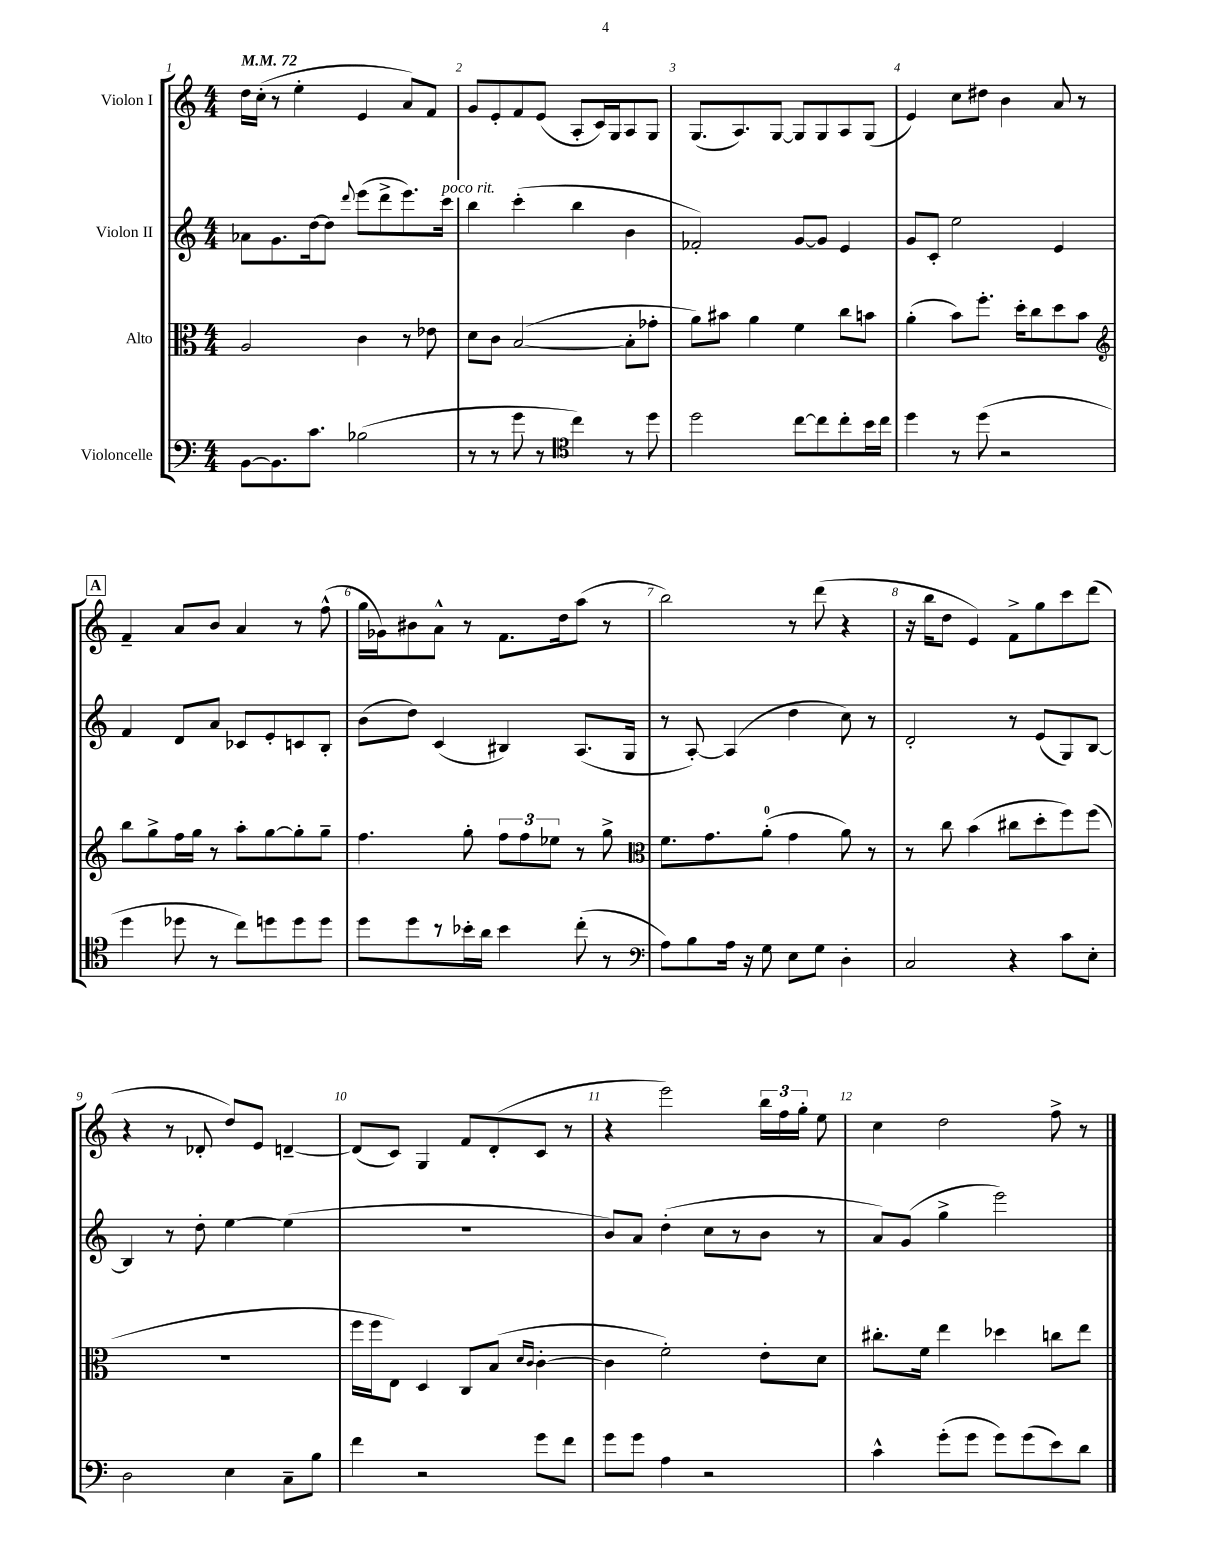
<<
\new StaffGroup <<
\new Staff = "s0" \with { instrumentName = "Violon I" } {
    \clef treble \key c \major \numericTimeSignature \time 4/4 \tempo 4 = 72
    \autoBeamOff d''16[ c''16]-.( r8 e''4-. e'4 a'8[) f'8] |
    g'8[ e'8-. f'8 e'8]( a8[-. c'16) g16 a8 g8] |
    g8.[( a8.) g8]~ g8[ g8 a8 g8]( |
    e'4) c''8[ dis''8] b'4 a'8 r8 |
    \mark \markup { \box "A" } f'4-- a'8[ b'8] a'4 r8 f''8-^( |
    g''16[ ges'16) bis'8 a'8]-^ r8 f'8.[ d''16 a''8]( r8 |
    b''2) r8 d'''8( r4 |
    r16 b''16[ d''8] e'4) f'8[-> g''8 c'''8 d'''8]( |
    r4 r8 des'8-. d''8[) e'8] d'4~-- |
    d'8[( c'8]) g4 f'8[ d'8-.( c'8] r8 |
    r4 e'''2) \tuplet 3/2 { b''16[ f''16 g''16]-. } e''8 |
    c''4 d''2 f''8-> r8 \bar "|." |
}
\new Staff = "s1" \with { instrumentName = "Violon II" } {
    \clef treble \key c \major \numericTimeSignature \time 4/4
    \autoBeamOff aes'8[ g'8. d''16~ d''8] \appoggiatura { d'''8 } e'''8[( d'''8-> e'''8.) c'''16]^\markup { \italic "poco rit." } |
    b''4 c'''4-.( b''4 b'4 |
    fes'2-.) g'8[~ g'8] e'4 |
    g'8[ c'8]-. e''2 e'4 |
    \mark \markup { \box "A" } f'4 d'8[ a'8] ces'8[ e'8-. c'8 b8]-. |
    b'8[( d''8]) c'4( bis4) a8.[( g16] |
    r8 a8~-.) a4( d''4 c''8) r8 |
    d'2-. r8 e'8[( g8) b8]~ |
    b4 r8 d''8-. e''4~ e''4( |
    r1 |
    b'8[) a'8] d''4-.( c''8[ r8 b'8] r8 |
    a'8[) g'8]( g''4-> e'''2) \bar "|." |
}
\new Staff = "s2" \with { instrumentName = "Alto" } {
    \clef alto \key c \major \numericTimeSignature \time 4/4
    \autoBeamOff a2 c'4 r8 ees'8 |
    d'8[ c'8] b2~( b8[-. ges'8]-. |
    a'8[) bis'8] a'4 f'4 c''8[ b'8] |
    a'4-.( b'8[) f''8.]-. d''16[-. c''8 d''8 b'8] |
    \mark \markup { \box "A" } \clef treble b''8[ g''8-> f''16 g''16] r8 a''8[-. g''8~ g''8-. g''8]-- |
    f''4. g''8-. \tuplet 3/2 { f''8[ f''8 ees''8] } r8 g''8-> |
    \clef alto f'8.[ g'8. a'8]-0-.( g'4 a'8) r8 |
    r8 c''8 b'4( cis''8[ d''8-. f''8) f''8]( |
    R1 |
    f''16[ f''16 e8]) d4 c8[ b8]( \grace { d'16[ c'16] } c'4~-. |
    c'4 f'2-.) e'8[-. d'8] |
    cis''8.[-. f'16] e''4 des''4 c''8[ e''8] \bar "|." |
}
\new Staff = "s3" \with { instrumentName = "Violoncelle" } {
    \clef bass \key c \major \numericTimeSignature \time 4/4
    \autoBeamOff b,8[~ b,8. c'8.] bes2( |
    r8 r8 g'8 r8 \clef tenor c''4) r8 d''8 |
    d''2 c''8[~ c''8 c''8-. b'16 c''16] |
    d''4 r8 d''8( r2 |
    \mark \markup { \box "A" } d''4 des''8 r8 c''8[) d''8 d''8 d''8] |
    d''8[ d''8 r8 bes'16-. a'16] bes'4 c''8-.( r8 |
    \clef bass a8[) b8 a16] r16 g8 e8[ g8] d4-. |
    c2 r4 c'8[ e8]-. |
    d2 e4 c8[-- b8] |
    f'4 r2 g'8[ f'8] |
    g'8[ g'8] a4 r2 |
    c'4-^ g'8[-.( g'8] g'8[) g'8( e'8) d'8] \bar "|." |
}
>>
>>
\layout { \context { \Score \override BarNumber.break-visibility = ##(#f #t #t) barNumberVisibility = #all-bar-numbers-visible } }
